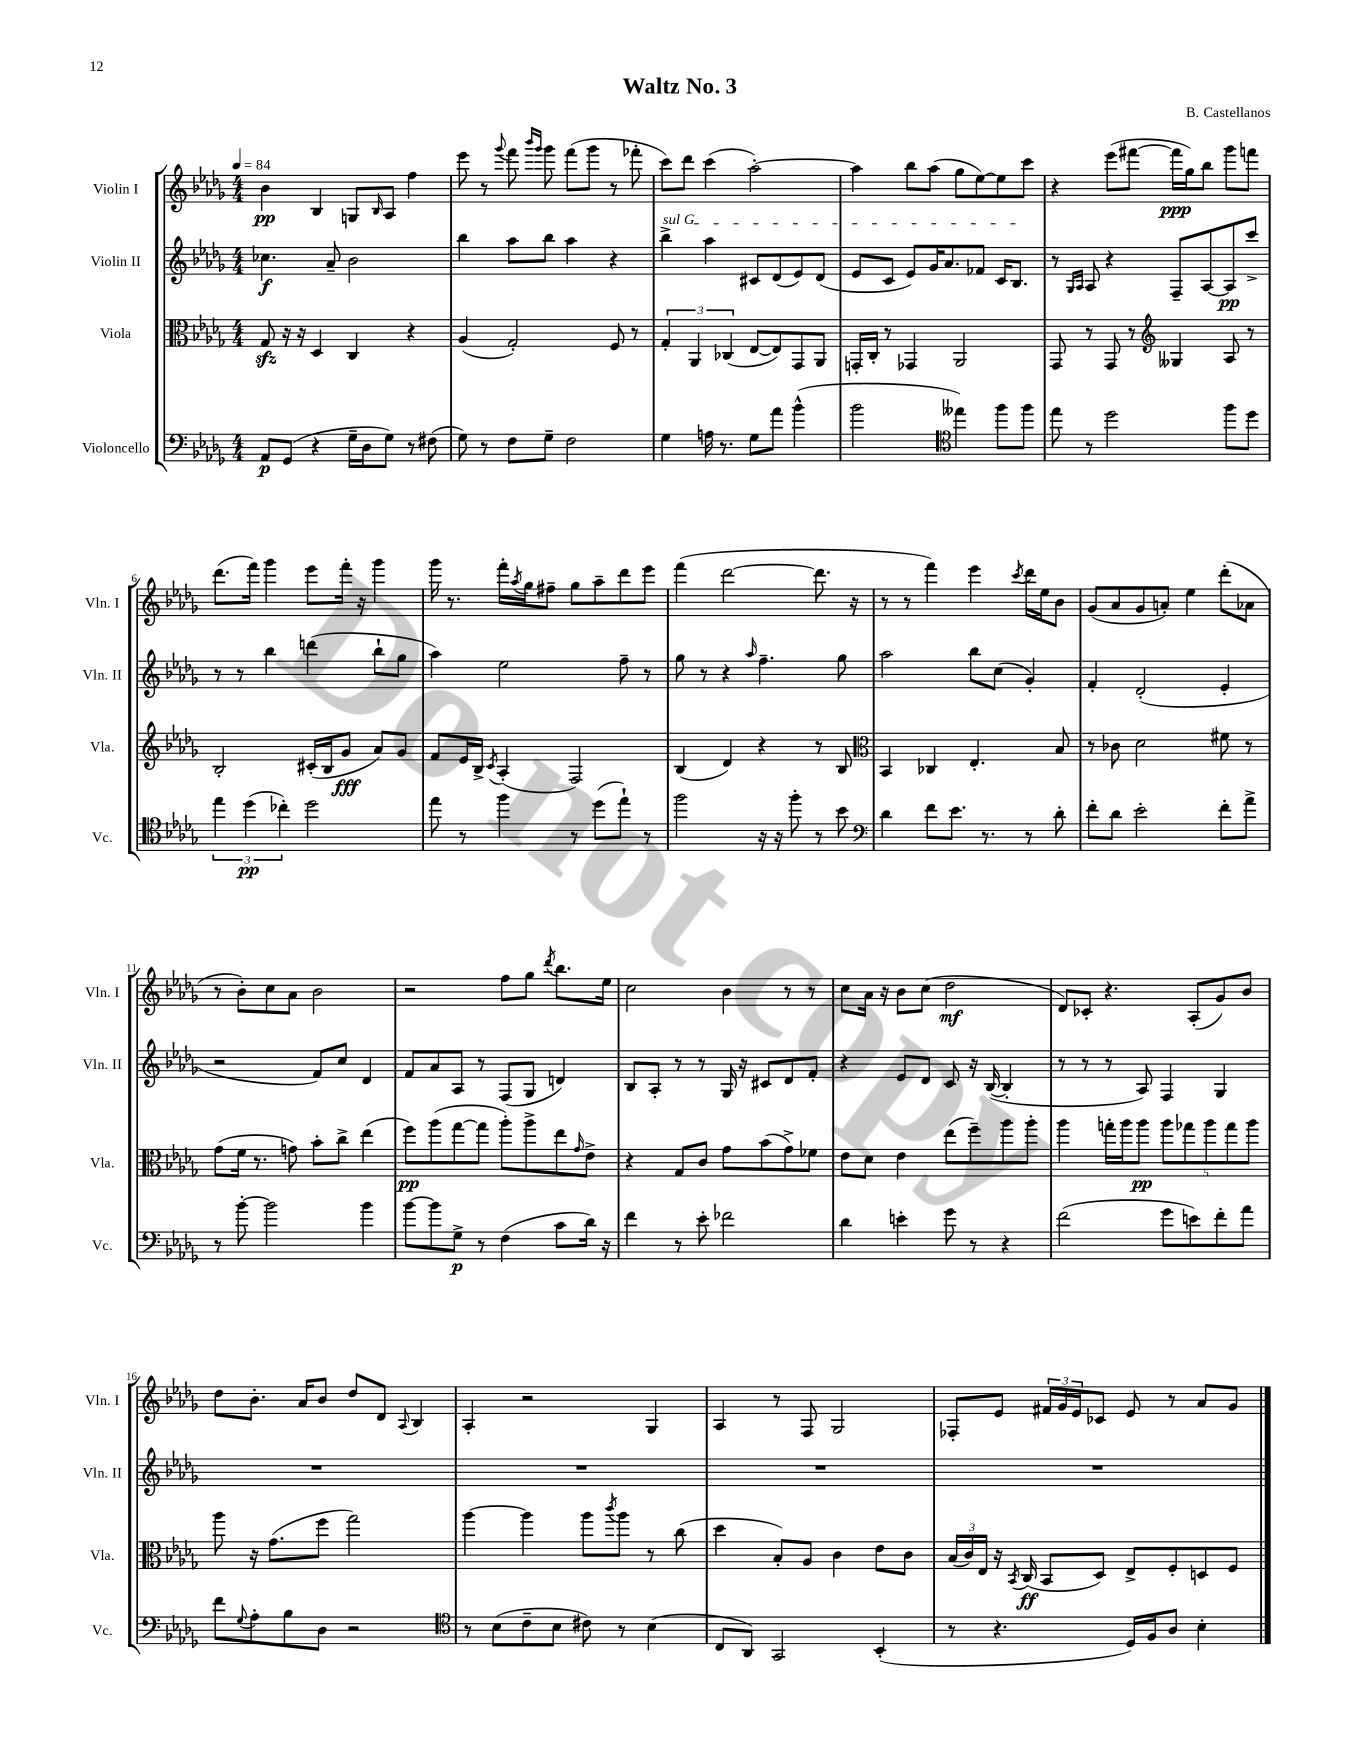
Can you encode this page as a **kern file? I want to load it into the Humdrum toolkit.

**kern	**dynam	**kern	**dynam	**kern	**dynam	**kern	**dynam
*part4	*part4	*part3	*part3	*part2	*part2	*part1	*part1
*staff4	*staff4	*staff3	*staff3	*staff2	*staff2	*staff1	*staff1
*I"Violoncello	*	*I"Viola	*	*I"Violin II	*	*I"Violin I	*
*I'Vc.	*	*I'Vla.	*	*I'Vln. II	*	*I'Vln. I	*
*clefF4	*	*clefC3	*	*clefG2	*	*clefG2	*
*k[b-e-a-d-g-]	*	*k[b-e-a-d-g-]	*	*k[b-e-a-d-g-]	*	*k[b-e-a-d-g-]	*
*M4/4	*	*M4/4	*	*M4/4	*	*M4/4	*
*MM84	*	*MM84	*	*MM84	*	*MM84	*
=1	=1	=1	=1	=1	=1	=1	=1
8AA-/L	p	8G-zz/	.	4.cc-X\	f	4b-\	pp
(8GG-/J	.	16r	.	.	.	.	.
.	.	16r	.	.	.	.	.
4r	.	4D-/	.	.	.	4B-/	.
.	.	.	.	8a-~/	.	.	.
16G-~\LL	.	4C/	.	2b-\	.	8Gn/L	.
16D-\J	.	.	.	.	.	.	.
.	.	.	.	.	.	16qqB-/	.
8G-\J)	.	.	.	.	.	8A-/J	.
8r	.	4r	.	.	.	4ff\	.
(8F#X\	.	.	.	.	.	.	.
=2	=2	=2	=2	=2	=2	=2	=2
8G-\)	.	(4A-/	.	4bb-\	.	8eee-\	.
8r	.	.	.	.	.	8r	.
.	.	.	.	.	.	8qqggg-/	.
8F\L	.	2G-'/)	.	8aa-\L	.	8fff\	.
.	.	.	.	.	.	16qqbbb-/LL	.
.	.	.	.	.	.	16qqggg-/JJ	.
8G-~\J	.	.	.	8bb-\J	.	8ggg-\	.
2F\	.	.	.	4aa-\	.	(8fff\L	.
.	.	.	.	.	.	8ggg-\J	.
.	.	8F/	.	4r	.	8r	.
.	.	8r	.	.	.	8fff-X'\	.
=3	=3	=3	=3	=3	=3	=3	=3
!	!	!	!	!LO:TX:a:i:t=sul G	!	!	!
4G-\	.	6G-'/	.	4bb-^\	.	8ccc\L)	.
.	.	.	.	.	.	8ddd-\J	.
.	.	6AA-/	.	.	.	.	.
16An\	.	.	.	4aa-\	.	(4ccc\	.
8.r	.	.	.	.	.	.	.
.	.	(6C-X/	.	.	.	.	.
8G-\L	.	[8E-/L	.	8c#X/L	.	[2aa-'\)	.
8a-\J	.	8E-/])	.	(8d-/	.	.	.
(4b-^^\	.	8GG-/	.	8e-/)	.	.	.
.	.	8AA-/J	.	(8d-/J	.	.	.
=4	=4	=4	=4	=4	=4	=4	=4
2b-\	.	16GGn'/LL	.	8e-/L	.	4aa-\]	.
.	.	16C'/JJ	.	.	.	.	.
.	.	8r	.	8c/J	.	.	.
.	.	4GG-X/	.	8e-/L)	.	8bb-\L	.
.	.	.	.	16g-/K	.	(8aa-\J	.
.	.	.	.	8.a-/	.	.	.
*clefC4	*	*	*	*	*	*	*
4ee--X\)	.	2AA-/	.	.	.	8gg-\L	.
.	.	.	.	8f-X/J	.	[8ee-\)	.
8ff\L	.	.	.	16c/KL	.	8ee-\]	.
.	.	.	.	8.B-/J	.	.	.
8ff\J	.	.	.	.	.	8ccc\J	.
=5	=5	=5	=5	=5	=5	=5	=5
8ee-\	.	8GG-/	.	8r	.	4r	.
.	.	.	.	16qqG-/LL	.	.	.
.	.	.	.	16qqA-/JJ	.	.	.
8r	.	8r	.	8A-/	.	.	.
2dd-\	.	8GG-/	.	4r	.	(8eee-\L	.
.	.	8r	.	.	.	[8fff#X\J	.
*	*	*clefG2	*	*	*	*	*
.	.	4G--X/	.	8F~/L	.	16fff#\LL]	ppp
.	.	.	.	.	.	16gg-\J)	.
.	.	.	.	[8A-/	.	8bb-\J	.
8ff\L	.	8A-/	.	8A-/]	pp	8ggg-\L	.
8dd-\J	.	8r	.	8ccc^/J	.	8fffn\J	.
!!LO:LB:g=z
=6	=6	=6	=6	=6	=6	=6	=6
6ee-\	.	2B-'/	.	8r	.	(8.ddd-\L	.
.	.	.	.	8r	.	.	.
(6dd-\	pp	.	.	.	.	.	.
.	.	.	.	.	.	16fff\Jk)	.
.	.	.	.	4bb-\	.	4ggg-\	.
6cc-X'\)	.	.	.	.	.	.	.
2dd-\	.	(16c#X'/LL	.	(4dddn\	.	8eee-\L	.
.	.	16B-/J	.	.	.	.	.
.	.	8g-/J	fff	.	.	16fff'\Jk	.
.	.	.	.	.	.	16r	.
.	.	8a-/L)	.	8bb-`\L	.	4ggg-\	.
.	.	8g-/J	.	8gg-\J	.	.	.
=7	=7	=7	=7	=7	=7	=7	=7
8ee-\	.	8f/L	.	4aa-\)	.	16ggg-\	.
.	.	.	.	.	.	8.r	.
8r	.	16e-/L	.	.	.	.	.
.	.	16B-^/JJ	.	.	.	.	.
.	.	8qc/	.	.	.	.	.
4ff\	.	(4A-'/	.	2ee-\	.	16fff'\LL	.
.	.	.	.	.	.	8qaa-/	.
.	.	.	.	.	.	16gg-\J	.
.	.	.	.	.	.	8ff#X~\J	.
8r	.	2F/)	.	.	.	8gg-\L	.
(8dd-\L	.	.	.	.	.	8aa-~\	.
8ee-`\J)	.	.	.	8ff~\	.	8ddd-\	.
8r	.	.	.	8r	.	8eee-\J	.
=8	=8	=8	=8	=8	=8	=8	=8
2ff\	.	(4B-/	.	8gg-\	.	(4fff\	.
.	.	.	.	8r	.	.	.
.	.	4d-/)	.	4r	.	[2ddd-\	.
.	.	.	.	16qqaa-/	.	.	.
16r	.	4r	.	4.ff~\	.	.	.
16r	.	.	.	.	.	.	.
8ff'\	.	.	.	.	.	.	.
8r	.	8r	.	.	.	8.ddd-\]	.
8b-\	.	8B-/	.	8gg-\	.	.	.
.	.	.	.	.	.	16r	.
=9	=9	=9	=9	=9	=9	=9	=9
*clefF4	*	*clefC3	*	*	*	*	*
4d-\	.	4BB-/	.	2aa-\	.	8r	.
.	.	.	.	.	.	8r	.
8f\L	.	4C-X/	.	.	.	4fff\)	.
8.e-\J	.	.	.	.	.	.	.
.	.	4.E-'/	.	8bb-\L	.	4eee-\	.
8.r	.	.	.	.	.	.	.
.	.	.	.	(8cc\J	.	.	.
.	.	.	.	.	.	8qccc/	.
8r	.	.	.	4g-'/)	.	16ddd-\LL	.
.	.	.	.	.	.	16ee-\J	.
8d-'\	.	8B-/	.	.	.	8b-\J	.
=10	=10	=10	=10	=10	=10	=10	=10
8f'\L	.	8r	.	4f'/	.	(8g-/L	.
8d-\J	.	8c-X\	.	.	.	8a-/	.
2e-'\	.	2d-\	.	(2d-'/	.	8g-/	.
.	.	.	.	.	.	8an'/J)	.
.	.	.	.	.	.	4ee-\	.
8f'\L	.	8f#X\	.	4e-'/	.	(8ddd-'\L	.
8a-^\J	.	8r	.	.	.	8a-X\J	.
!!LO:LB:g=z
=11	=11	=11	=11	=11	=11	=11	=11
8r	.	(8g-\L	.	2r	.	8r	.
[8b-'\	.	16f\Jk	.	.	.	8b-'\L)	.
.	.	8.r	.	.	.	.	.
2b-\]	.	.	.	.	.	8cc\	.
.	.	8gn\)	.	.	.	8a-\J	.
.	.	8b-'\L	.	8f/L)	.	2b-\	.
.	.	8cc^\J	.	8cc/J	.	.	.
4b-\	.	(4ee-\	.	4d-/	.	.	.
=12	=12	=12	=12	=12	=12	=12	=12
[8b-\L	.	8ff\L)	pp	8f/L	.	2r	.
8b-\]	.	(8aa-\	.	8a-/	.	.	.
8G-^\J	p	[8gg-\	.	8A-/J	.	.	.
8r	.	8gg-\J]	.	8r	.	.	.
(4F\	.	8aa-'\L)	.	(8F/L	.	8ff\L	.
.	.	8aa-^\	.	8G-/J	.	8gg-\J	.
.	.	.	.	.	.	8qddd-/	.
8c\L	.	8ee-\	.	4dn/)	.	8.bb-\L	.
.	.	16qqg-/	.	.	.	.	.
16d-\Jk)	.	8e-^\J	.	.	.	.	.
16r	.	.	.	.	.	16ee-\Jk	.
=13	=13	=13	=13	=13	=13	=13	=13
4f\	.	4r	.	8B-/L	.	2cc\	.
.	.	.	.	8A-'/J	.	.	.
8r	.	8G-/L	.	8r	.	.	.
8e-'\	.	8c/J	.	8r	.	.	.
2f-X\	.	8g-\L	.	16G-/	.	4b-\	.
.	.	.	.	16r	.	.	.
.	.	(8b-\	.	8c#X/L	.	.	.
.	.	8g-^\)	.	8d-/	.	8r	.
.	.	8f-X\J	.	8f'/J	.	8r	.
=14	=14	=14	=14	=14	=14	=14	=14
4d-\	.	8e-\L	.	4r	.	8cc\L	.
.	.	8d-\J	.	.	.	16a-\Jk	.
.	.	.	.	.	.	16r	.
4en'\	.	4e-\	.	8e-/L	.	8b-\L	.
.	.	.	.	8d-/J	.	(8cc\J	.
8g-\	.	(8ee-\L	.	8c/	.	2dd-\	mf
8r	.	8ff~\)	.	16r	.	.	.
.	.	.	.	([16B-/	.	.	.
4r	.	8aa-\	.	4B-'/]	.	.	.
.	.	8aa-'\J	.	.	.	.	.
=15	=15	=15	=15	=15	=15	=15	=15
(2f\	.	4aa-\	.	8r	.	8d-/L)	.
.	.	.	.	8r	.	8c-X'/J	.
.	.	16ggn'\LL	.	8r	.	4.r	.
.	.	16aa-\J	.	.	.	.	.
.	.	8aa-\J	pp	8A-/)	.	.	.
8g-\L	.	10aa-\L	.	4F/	.	.	.
.	.	10gg-X\	.	.	.	.	.
8en\)	.	.	.	.	.	(8A-'/L	.
.	.	10aa-\	.	.	.	.	.
8f'\	.	.	.	4G-/	.	8g-/)	.
.	.	10gg-\	.	.	.	.	.
8a-\J	.	.	.	.	.	8b-/J	.
.	.	10aa-\J	.	.	.	.	.
!!LO:LB:g=z
=16	=16	=16	=16	=16	=16	=16	=16
8f\L	.	8aa-\	.	1r	.	8dd-\L	.
8qqG-/	.	.	.	.	.	.	.
8A-'\	.	16r	.	.	.	8.b-'\J	.
.	.	(8.g-\L	.	.	.	.	.
8B-\	.	.	.	.	.	.	.
.	.	.	.	.	.	16a-/KL	.
8D-\J	.	8ff\J	.	.	.	8b-/J	.
2r	.	2gg-\)	.	.	.	8dd-/L	.
.	.	.	.	.	.	8d-/J	.
.	.	.	.	.	.	8qqA-/	.
.	.	.	.	.	.	4B-/	.
=17	=17	=17	=17	=17	=17	=17	=17
*clefC4	*	*	*	*	*	*	*
8r	.	[4aa-\	.	1r	.	4A-'/	.
(8B-\L	.	.	.	.	.	.	.
8c~\	.	4aa-\]	.	.	.	2r	.
8B-\J	.	.	.	.	.	.	.
8c#X\)	.	8aa-\L	.	.	.	.	.
.	.	8qccc/	.	.	.	.	.
8r	.	8aa-\J	.	.	.	.	.
(4B-\	.	8r	.	.	.	4G-/	.
.	.	(8cc\	.	.	.	.	.
=18	=18	=18	=18	=18	=18	=18	=18
8C/L	.	4dd-\	.	1r	.	4A-/	.
8AA-/J)	.	.	.	.	.	.	.
2GG-/	.	8B-'/L)	.	.	.	8r	.
.	.	8A-/J	.	.	.	8F/	.
.	.	4c\	.	.	.	2G-/	.
(4BB-'/	.	8e-\L	.	.	.	.	.
.	.	8c\J	.	.	.	.	.
=19	=19	=19	=19	=19	=19	=19	=19
8r	.	(24B-/LL	.	1r	.	8F-X'/L	.
.	.	24c/)	.	.	.	.	.
.	.	24E-/JJ	.	.	.	.	.
4.r	.	16r	.	.	.	8e-/J	.
.	.	8qBB-/	.	.	.	.	.
.	.	(16C/	ff	.	.	.	.
.	.	8BB-/L	.	.	.	24f#X/LL	.
.	.	.	.	.	.	24g-/	.
.	.	.	.	.	.	24e-/J	.
.	.	8D-/J)	.	.	.	8c-X/J	.
16D-/LL)	.	8E-^/L	.	.	.	8e-/	.
16F/J	.	.	.	.	.	.	.
8A-/J	.	8F'/	.	.	.	8r	.
4B-'\	.	8Dn/	.	.	.	8a-/L	.
.	.	8F/J	.	.	.	8g-/J	.
==	==	==	==	==	==	==	==
*-	*-	*-	*-	*-	*-	*-	*-
